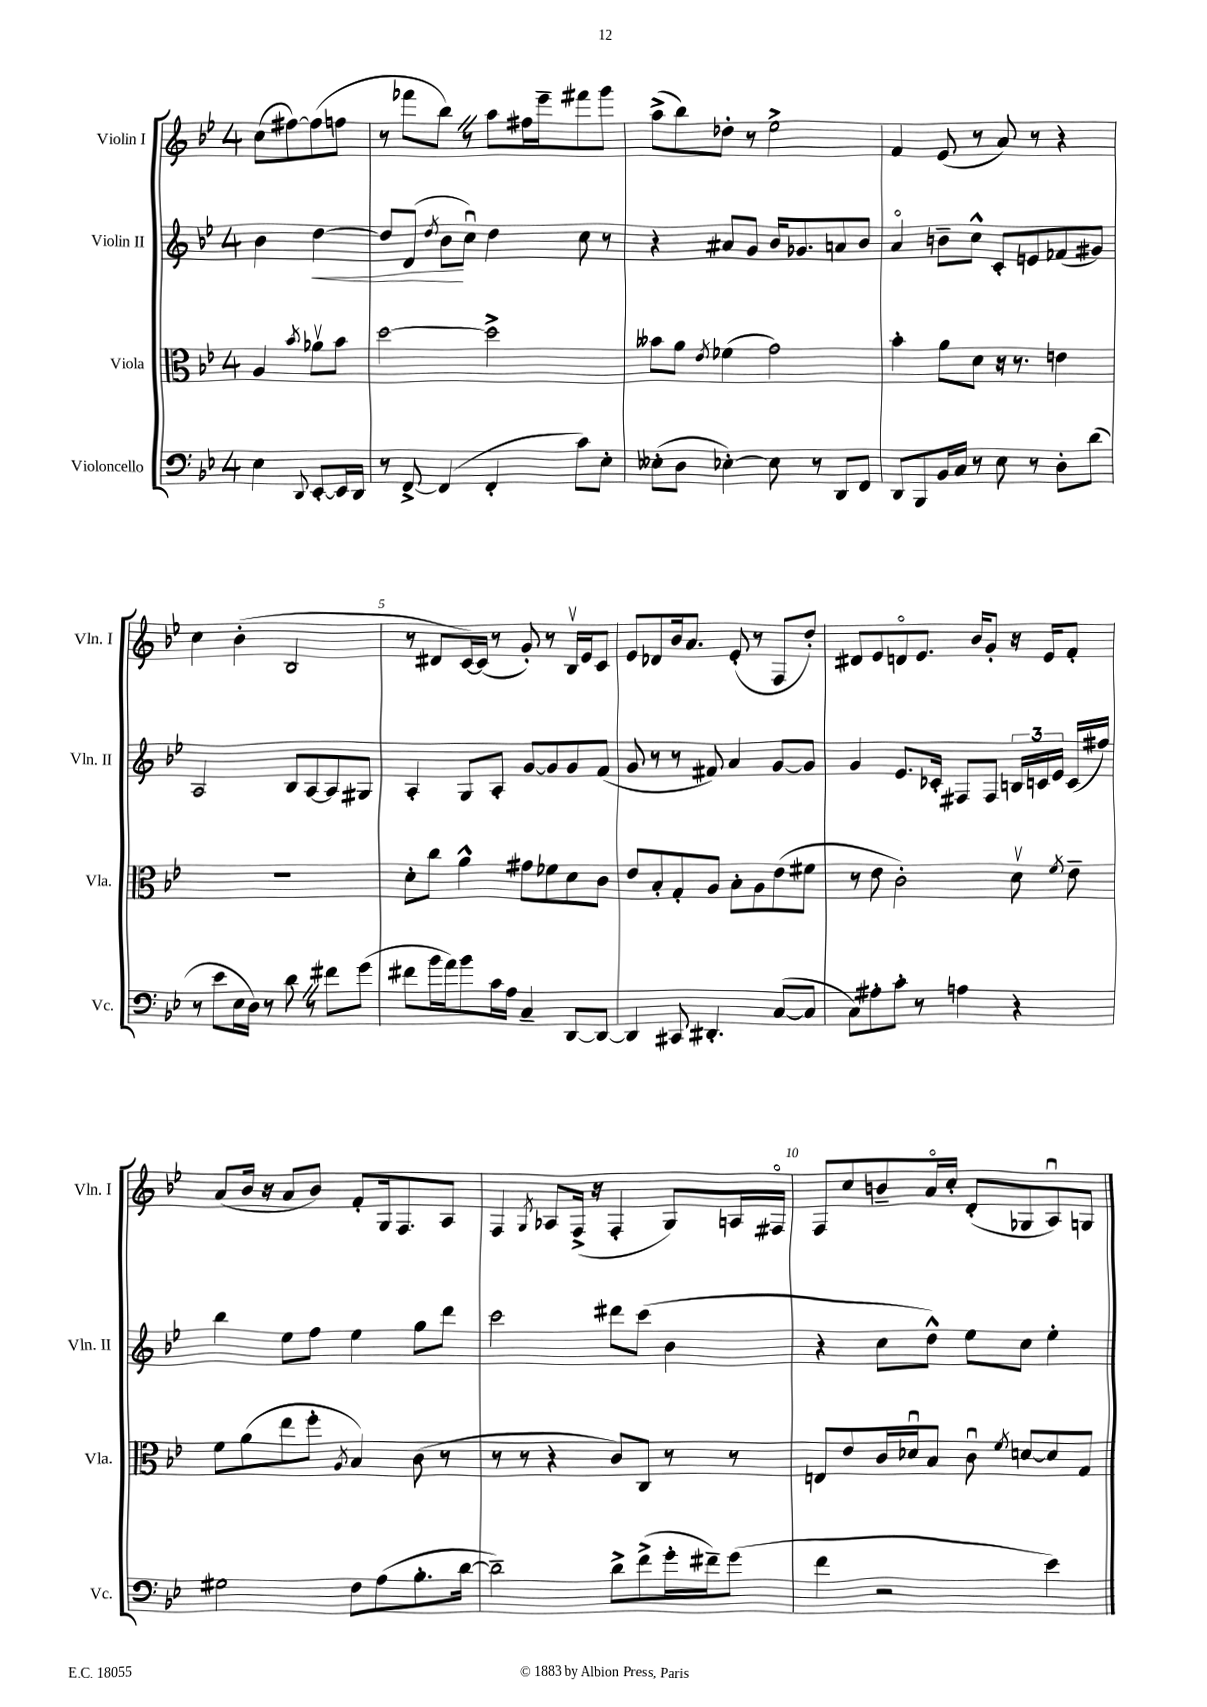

**kern	**kern	**kern	**kern
*staff4	*staff3	*staff2	*staff1
*clefF4	*clefC3	*clefG2	*clefG2
*k[b-e-]	*k[b-e-]	*k[b-e-]	*k[b-e-]
*M4/4	*M4/4	*M4/4	*M4/4
4E-	4A	4b-	(8cc
.	.	.	[8ff#)
8qqDD	8qb-	.	.
[8EE-'	8a-v	[4dd	(8ff#]
16EE-]	8b-	.	8ff
16DD	.	.	.
=	=	=	=
8r	[2dd	8dd]	8r
[8FF^	.	(8d	8fff-
.	.	8qdd	.
(4FF]	.	8b-	8bb-)
.	.	8ccu)	8r
4FF'	2dd^]	4dd	8aa
.	.	.	16ff#
.	.	.	16eee-~
8c)	.	8cc	8fff#
8E-'	.	8r	8ggg
=	=	=	=
(8E--'	8b--	4r	(8aa^
8D	8a	.	8bb-)
.	8qe-	.	.
[4E-')	(4f-	8a#	8dd-'
.	.	8g	8r
8E-]	2g)	16b-	2ee-^
.	.	8.g-	.
8r	.	.	.
8DD	.	8a	.
8FF	.	8b-	.
=	=	=	=
8DD	4b-'	4ao	4f
8BBB-	.	.	.
16BB-	8a	8b~	(8e-
16C	.	.	.
8r	8d	8cc^^	8r
8E-	16r	8c'	8a)
.	8.r	.	.
8r	.	8e	8r
8D'	4e	(8f-	4r
(8d	.	8g#)	.
=	=	=	=
8r	1r	2A	4cc
8e-	.	.	.
16E-	.	.	(4b-'
16D)	.	.	.
8r	.	.	.
8d	.	8B-	2B-
8r	.	[8A	.
8f#	.	8A]	.
(8g	.	8G#	.
=	=	=	=
8f#	8d'	4A'	8r
16b-	8cc	.	8d#
16a)	.	.	.
8b-	4a^^	8G	[16c)
.	.	.	(16c]
16c	.	8A'	8r
16A	.	.	.
4C~	8g#	[8g	8g')
.	8f-	8g]	8r
[8DD	8d	8g	16B-v
.	.	.	16e-
8DD_	8c	(8f	8c
=	=	=	=
4DD]	8e-	8g	8e-
.	8B-'	8r	8d-
8CC#	8G'	8r	16b-
.	.	.	8.a
4.DD#'	8A	8f#)	.
.	8B-'	4a	(8e-'
.	8A	.	8r
([8C	(8e-	[8g	8F
8C]	8f#	8g]	8dd')
=	=	=	=
8C)	8r	4g	8d#
8A#'	8e-	.	8e-
8c'	2c')	8.e-	8do
8r	.	.	8.e-
.	.	16c-'	.
4A	.	8F#	.
.	.	.	16b-
.	.	8F#	8g'
4r	8dv	24B	16r
.	.	24c	.
.	.	.	16e-
.	.	24e-	.
.	8qf	.	.
.	8e-~	(16c	8f'
.	.	16ff#)	.
=	=	=	=
2G#	8f	4bb-	(8a
.	(8a	.	16b-
.	.	.	16r
.	8ee-	8ee-	8a
.	8ff'	8ff	8b-)
.	8qA	.	.
8F	4B-)	4ee-	8f'
(8A	.	.	16G
.	.	.	8.F
8.B-'	(8c	8gg	.
.	8r	8ddd	8A
[16d	.	.	.
=	=	=	=
2d~])	8r	2ccc	4F
.	8r	.	.
.	.	.	8qG
.	4r	.	8A-
.	.	.	(16F^
.	.	.	16r
8d^	8c)	8ddd#	4F'
(8f^	8C	(8ccc	.
16g'	8r	4b-	8G)
16f#~)	.	.	.
(8g	8r	.	16A
.	.	.	16F#o
=	=	=	=
4f	8E	4r	8F
.	8e-	.	8cc
2r	16c	8cc	8b~
.	16d-u	.	.
.	8B-	8dd^^)	16ao
.	.	.	16cc'
.	8cu	8ee-	(8d'
.	8qf	.	.
.	[8d	8cc	8G-
4e-)	8d]	4ee-'	8Au)
.	8G	.	8G
==	==	==	==
*-	*-	*-	*-
